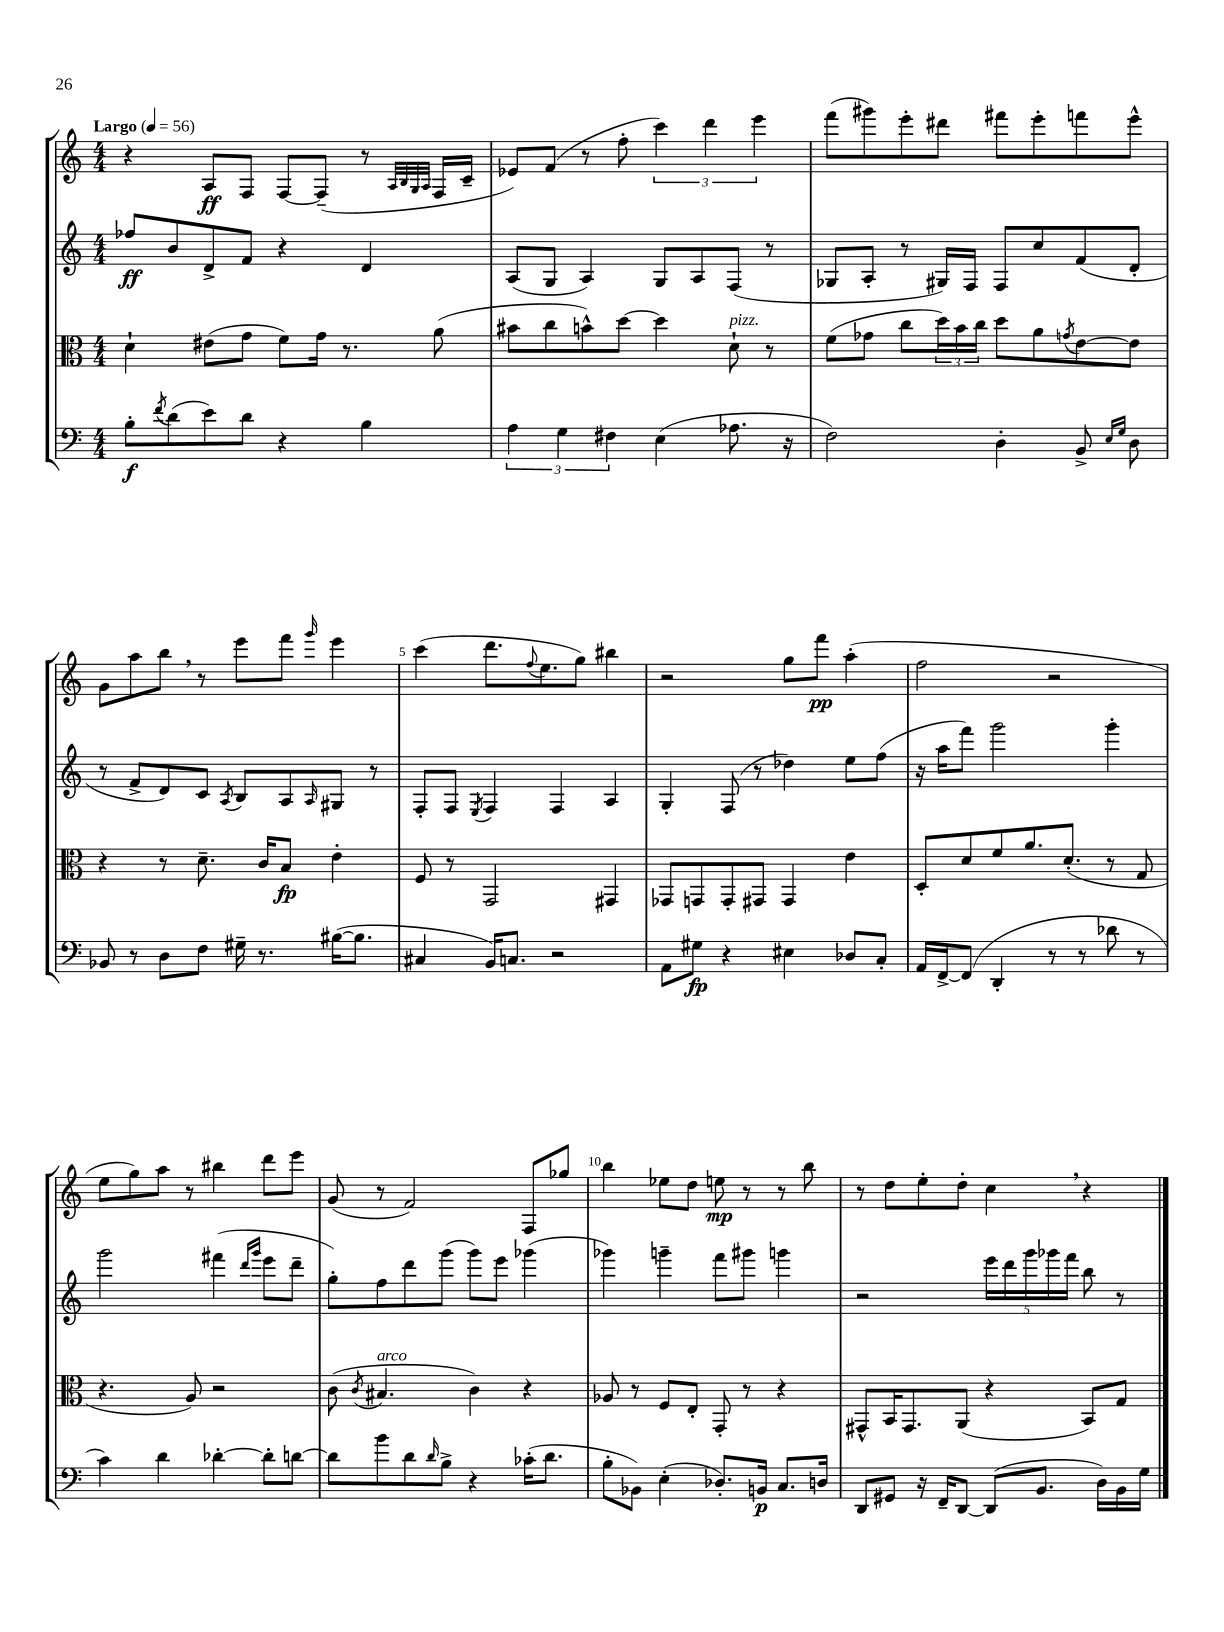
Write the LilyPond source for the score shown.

<<
\new StaffGroup <<
\new Staff = "s0" {
    \clef treble \key c \major \numericTimeSignature \time 4/4 \tempo "Largo" 4 = 56
    r4 a8\ff f8 f8~ f8--( r8 \grace { a32 b32 g32 a32 } f16 c'16-- |
    ees'8) f'8( r8 f''8-. \tuplet 3/2 { c'''4) d'''4 e'''4 } |
    f'''8( gis'''8) e'''8-. dis'''8 fis'''8 e'''8-. f'''8 e'''8-^ |
    g'8 a''8 b''8 \breathe r8 e'''8 f'''8 \grace { g'''16 } e'''4 |
    c'''4( d'''8. \appoggiatura { f''8 } e''8. g''8) bis''4 |
    r2 g''8 f'''8\pp a''4-.( |
    f''2 r2 |
    e''8 g''8) a''8 r8 bis''4 d'''8 e'''8 |
    g'8( r8 f'2) f8 ges''8 |
    b''4 ees''8 d''8 e''8\mp r8 r8 b''8 |
    r8 d''8 e''8-. d''8-. c''4 \breathe r4 \bar "|." |
}
\new Staff = "s1" {
    \clef treble \key c \major \numericTimeSignature \time 4/4
    fes''8\ff b'8 d'8-> f'8 r4 d'4 |
    a8( g8 a4) g8 a8 f8( r8 |
    ges8 a8-. r8 gis16) f16 f8 c''8 f'8( d'8-. |
    r8 f'8-> d'8) c'8 \acciaccatura { a8 } b8 a8 \grace { a16 } gis8 r8 |
    f8-. f8 \acciaccatura { e8 } f4 f4 a4 |
    g4-. f8( r8 des''4) e''8 f''8( |
    r16 a''16 f'''8) g'''2 g'''4-. |
    g'''2 fis'''4( \grace { d'''16 g'''16 } e'''8 d'''8-- |
    g''8-.) f''8 d'''8 g'''8( g'''8) e'''8 ges'''4( |
    ges'''4) g'''4-- f'''8 gis'''8 g'''4 |
    r2 \tuplet 5/4 { e'''16 d'''16 g'''16 ges'''16 f'''16 } b''8 r8 \bar "|." |
}
\new Staff = "s2" {
    \clef alto \key c \major \numericTimeSignature \time 4/4
    d'4-! eis'8( g'8 f'8) g'16 r8. a'8( |
    bis'8 c''8 b'8-^) d''8~ d''4 d'8-!^\markup { \italic "pizz." } r8 |
    f'8( ges'8 c''8 \tuplet 3/2 { d''16) b'16 c''16 } d''8 a'8 \acciaccatura { g'8 } e'8~ e'8 |
    r4 r8 d'8.-- c'16 b8\fp e'4-. |
    f8 r8 g,2 gis,4 |
    ges,8 g,8 g,8-. gis,8 gis,4 e'4 |
    d8-. d'8 f'8 a'8. d'8.-.( r8 g8 |
    r4. a8) r2 |
    c'8( \acciaccatura { c'8 } bis4.^\markup { \italic "arco" } c'4) r4 |
    aes8 r8 f8 e8-. g,8-. r8 r4 |
    gis,8-^ b,16 gis,8. a,8( r4 b,8) g8 \bar "|." |
}
\new Staff = "s3" {
    \clef bass \key c \major \numericTimeSignature \time 4/4
    b8-.\f \acciaccatura { f'8 } d'8( e'8) d'8 r4 b4 |
    \tuplet 3/2 { a4 g4 fis4 } e4( aes8. r16 |
    f2) d4-. b,8-> \grace { e16 g16 } d8 |
    bes,8 r8 d8 f8 gis16-- r8. bis16~( bis8. |
    cis4 b,16) c8. r2 |
    a,8 gis8\fp r4 eis4 des8 c8-. |
    a,16 f,16~-> f,8( d,4-. r8 r8 des'8 r8 |
    c'4) d'4 des'4~-. des'8-. d'8~ |
    d'8 b'8 d'8 \grace { d'16 } b8-> r4 ces'16-.( d'8. |
    b8-. bes,8) e4-.( des8.-.) b,16\p c8. d16 |
    d,8 gis,8 r16 f,16-- d,8~ d,8( b,8. d16) b,16 g16 \bar "|." |
}
>>
>>
\layout { \context { \Score \override BarNumber.break-visibility = ##(#f #t #t) barNumberVisibility = #(every-nth-bar-number-visible 5) } }
